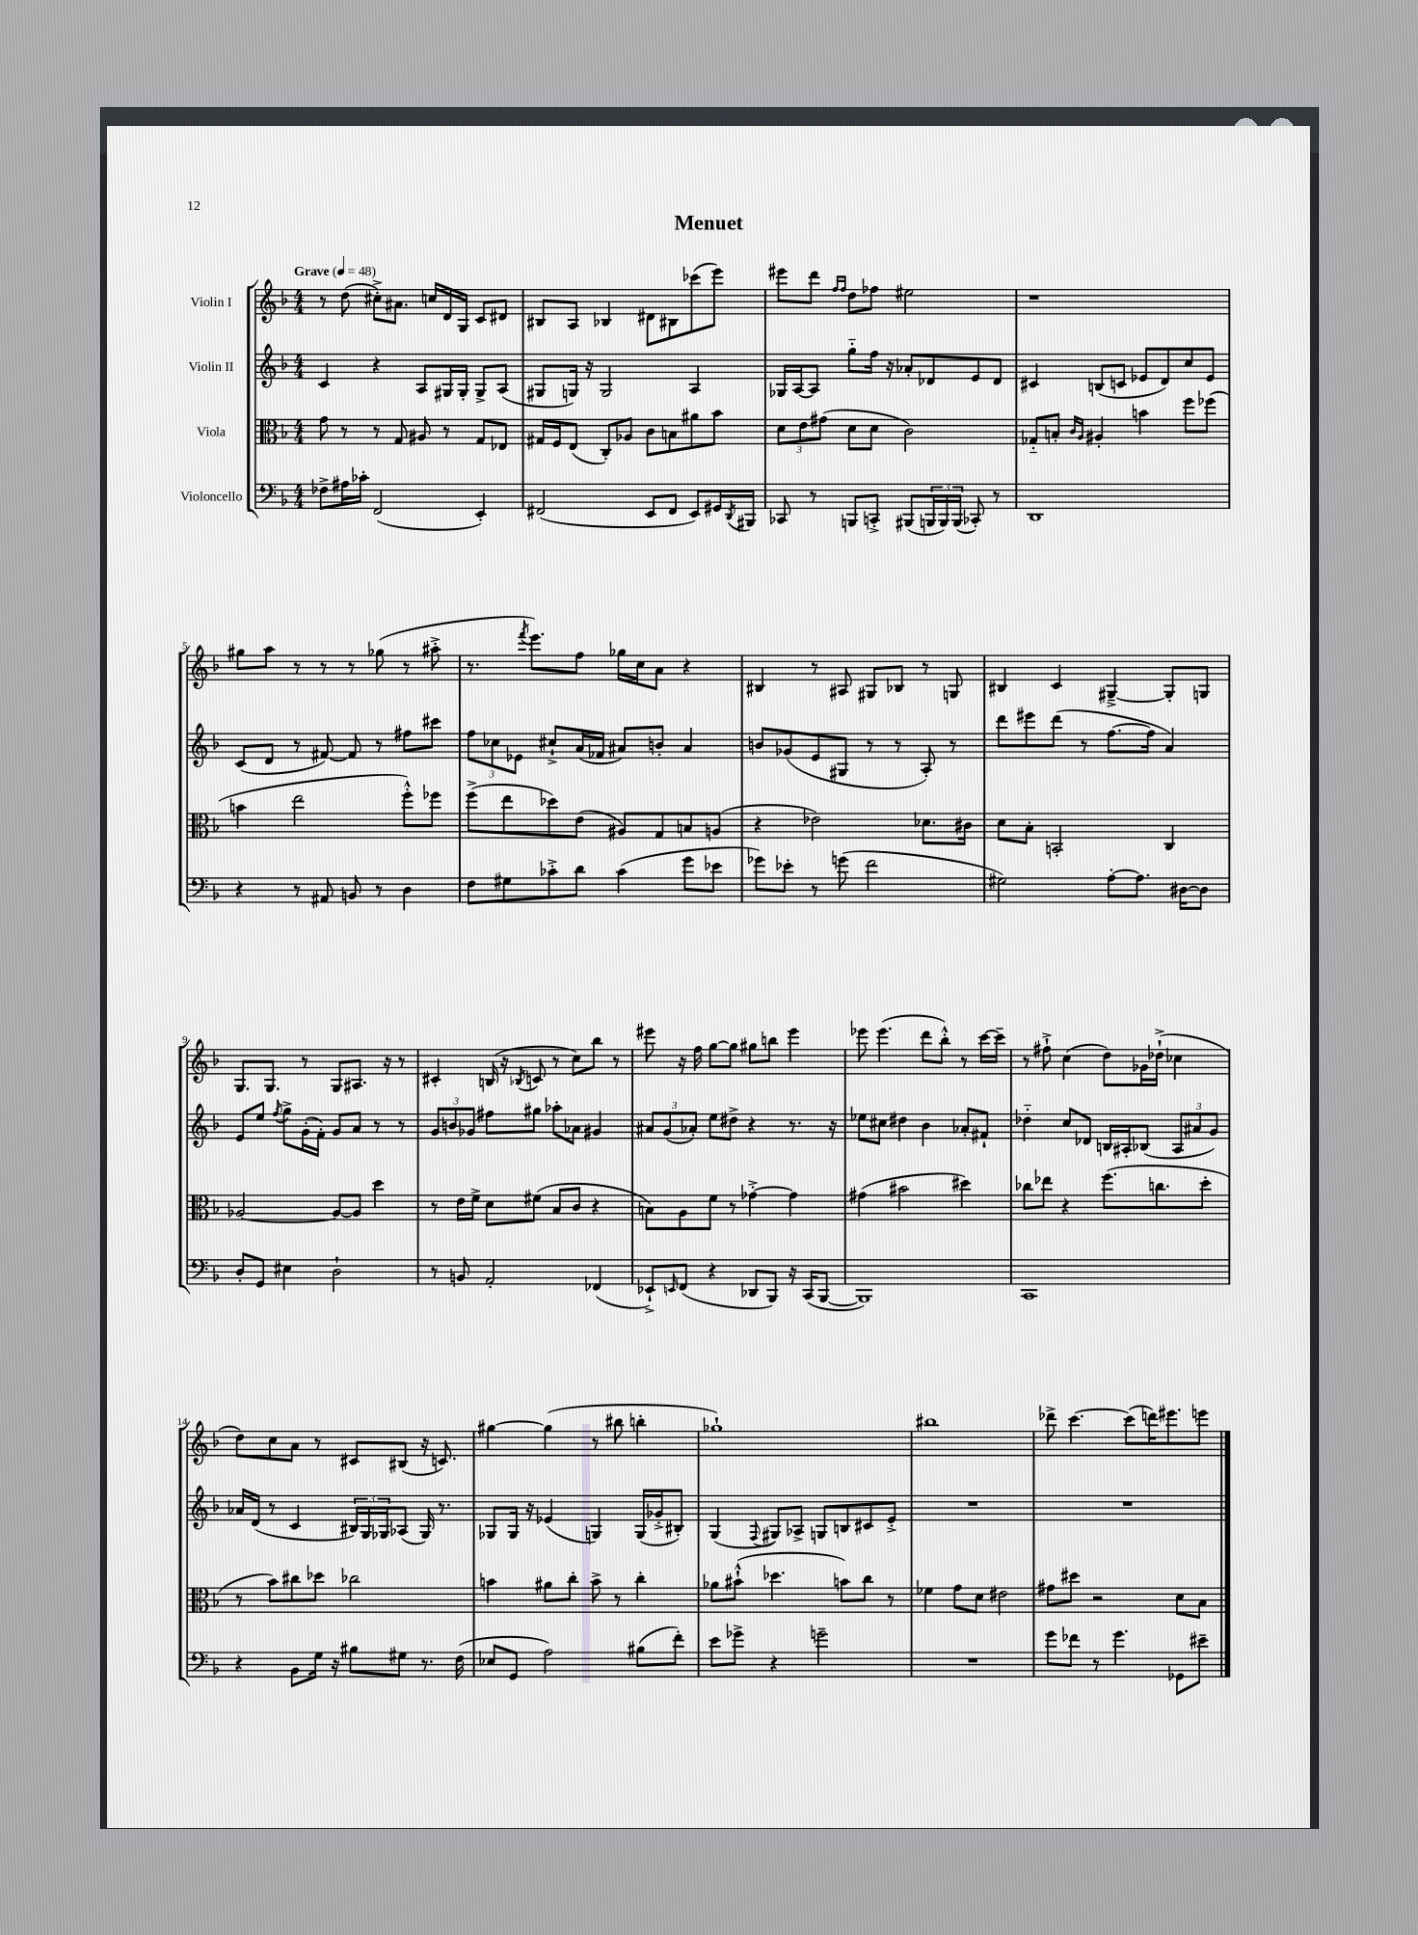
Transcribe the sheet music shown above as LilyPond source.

\header { title = "Menuet" }
<<
\new StaffGroup <<
\new Staff = "s0" \with { instrumentName = "Violin I" } {
    \clef treble \key f \major \numericTimeSignature \time 4/4 \tempo "Grave" 4 = 48
    r8 d''8( cis''8-.->) ais'8. c''16 d'16 g16 c'8 dis'8 |
    bis8 a8 bes4 dis'8 bis8 ces'''8( e'''8) |
    eis'''8 d'''8 \grace { f''16 f''16 } d''8 fes''8 eis''2 |
    r1 |
    gis''8 a''8 r8 r8 r8 ges''8( r8 ais''8-.-> |
    r8. \acciaccatura { f'''8 } e'''8.) f''8 ges''16 c''16 a'8 r4 |
    bis4 r8 ais8 gis8 bes8 r8 g8 |
    bis4 c'4 gis4~---> gis8-. g8 |
    g8. g8. r8 g8 ais8. r16 r8 |
    cis'4-. b16( r16 \acciaccatura { bes8 } c'8 r8 c''8) bes''8 r8 |
    eis'''8 r16 f''16 g''8~ g''8 gis''8 b''8 eis'''4 |
    ees'''8 ees'''4.( d'''8 bes''8-.-^) r8 c'''16~ c'''16-- |
    r8 fis''8-!-> c''4( d''8) ges'16 des''16-!->( ces''4 |
    d''8) c''8 a'8 r8 cis'8 bis8( r16 c'8.) |
    gis''4~ gis''4( r8 bis''8 b''4-. |
    ges''1-!) |
    bis''1 |
    des'''8-> c'''4.~ c'''8( d'''16) eis'''8. e'''8 \bar "|." |
}
\new Staff = "s1" \with { instrumentName = "Violin II" } {
    \clef treble \key f \major \numericTimeSignature \time 4/4
    c'4 r4 a8 gis16 gis16-. gis8-> a8( |
    gis8 g16) r16 g2 a4 |
    ges16 a16~ a8 g''8-_ f''16 r16 aes'8-. des'8 e'8 des'8 |
    cis'4 b8( c'8 ees'8 d'8) c''8 ees'8 |
    c'8( d'8 r8 fis'8~) fis'8 r8 fis''8 cis'''8 |
    \tuplet 3/2 { f''8 ces''8 ees'8 } cis''8-!-> a'16( fes'16 ais'8) b'8-. ais'4 |
    b'8 ges'8( e'8 gis8 r8 r8 a8-.) r8 |
    d'''8 eis'''8 d'''8( r8 f''8.~ f''16 a'4) |
    e'8 e''8 \acciaccatura { f''8 } g''8-> g'16-.( f'16-.) g'8 a'8 r8 r8 |
    \tuplet 3/2 { g'8 b'8 ges'8 } fis''8 gis''8 aes''8-. aes'8 gis'4 |
    \tuplet 3/2 { ais'8 g'8( aes'8-.) } e''8 dis''8-> r4 r8. r16 |
    ees''8 cis''8 dis''4 bes'4 aes'8-. fis'8-! |
    des''4-_ c''8 des'8 b16 ais16-. bes8( \tuplet 3/2 { ais8 ais'8 g'8) } |
    aes'16 d'16( r8 c'4 \tuplet 3/2 { bis16) g16 ges16 } aes8( ges16) r8. |
    ges8 ges16 r16 ees'4( g4) g16( ges'16-.-> bis8-.) |
    g4( \appoggiatura { f8 } gis8) aes8-> g8 b8 cis'8 e'8-.-> |
    R1 |
    R1 \bar "|." |
}
\new Staff = "s2" \with { instrumentName = "Viola" } {
    \clef alto \key f \major \numericTimeSignature \time 4/4
    g'8 r8 r8 g8 ais8 r8 g8 ees8 |
    gis16 f16 e8( c8-.) aes8 c'8 b8 ais'8 bes'8 |
    \tuplet 3/2 { d'8 e'8 gis'8( } d'8 d'8 c'2) |
    ges8-_ b8-. \grace { c'16 a16 } ais4-. b'4 f''8 fes''8( |
    b'4 e''2 f''8-.-^) fes''8 |
    f''8->( e''8 des''8) e'8( ais8) g8 b8 a8( |
    r4 ees'2) des'8. cis'16 |
    d'8 bes8-. b,2-. c4 |
    aes2~ aes8~ aes8 d''4 |
    r8 e'16 f'16-> d'8 fis'8( bes8 c'8 r4 |
    b8) a8 f'8 r8 ges'4~-.-> ges'4 |
    gis'4( bis'2 dis''4) |
    ces''8 ees''8 r4 f''8.( c''8. d''8-. |
    r8 bes'8) cis''8 des''8 ces''2 |
    b'4 ais'8 c''8-. b'8-> r8 c''4-. |
    aes'8 bis'8-!-^( des''4. b'8) c''8 r8 |
    fes'4 g'8 d'8 eis'2 |
    gis'8 dis''8 r2 d'8 bes8 \bar "|." |
}
\new Staff = "s3" \with { instrumentName = "Violoncello" } {
    \clef bass \key f \major \numericTimeSignature \time 4/4
    fes8-> ais16 ces'16-. f,2( e,4-.) |
    fis,2( e,8 fis,8 e,8) gis,16 \acciaccatura { d,8 } bis,,16 |
    ces,8 r8 b,,8 c,8-.-> bis,,8( \tuplet 3/2 { b,,16 b,,16) b,,16( } ces,8-.) r8 |
    d,1 |
    r4 r8 ais,8 b,8 r8 d4 |
    f8 gis8 ces'8-.-> d'8 ces'4( g'8 ees'8 |
    ges'8) ees'8-. r8 g'8( f'2 |
    gis2) a8~-. a8. dis16~ dis8 |
    d8-. g,8 eis4 d2-! |
    r8 b,8 a,2-. fes,4( |
    ees,8-!->) \grace { e,16 } f,8( r4 des,8 bes,,8) r16 c,16( bes,,8~ |
    bes,,1) |
    c,1 |
    r4 bes,8 g16 r16 bis8 gis8 r8. f16( |
    ees8 g,8 a2) bis8( f'8-.) |
    e'8 ges'8-> r4 g'2-- |
    R1 |
    g'8 fes'8 r8 g'4. ges,8 eis'8-- \bar "|." |
}
>>
>>
